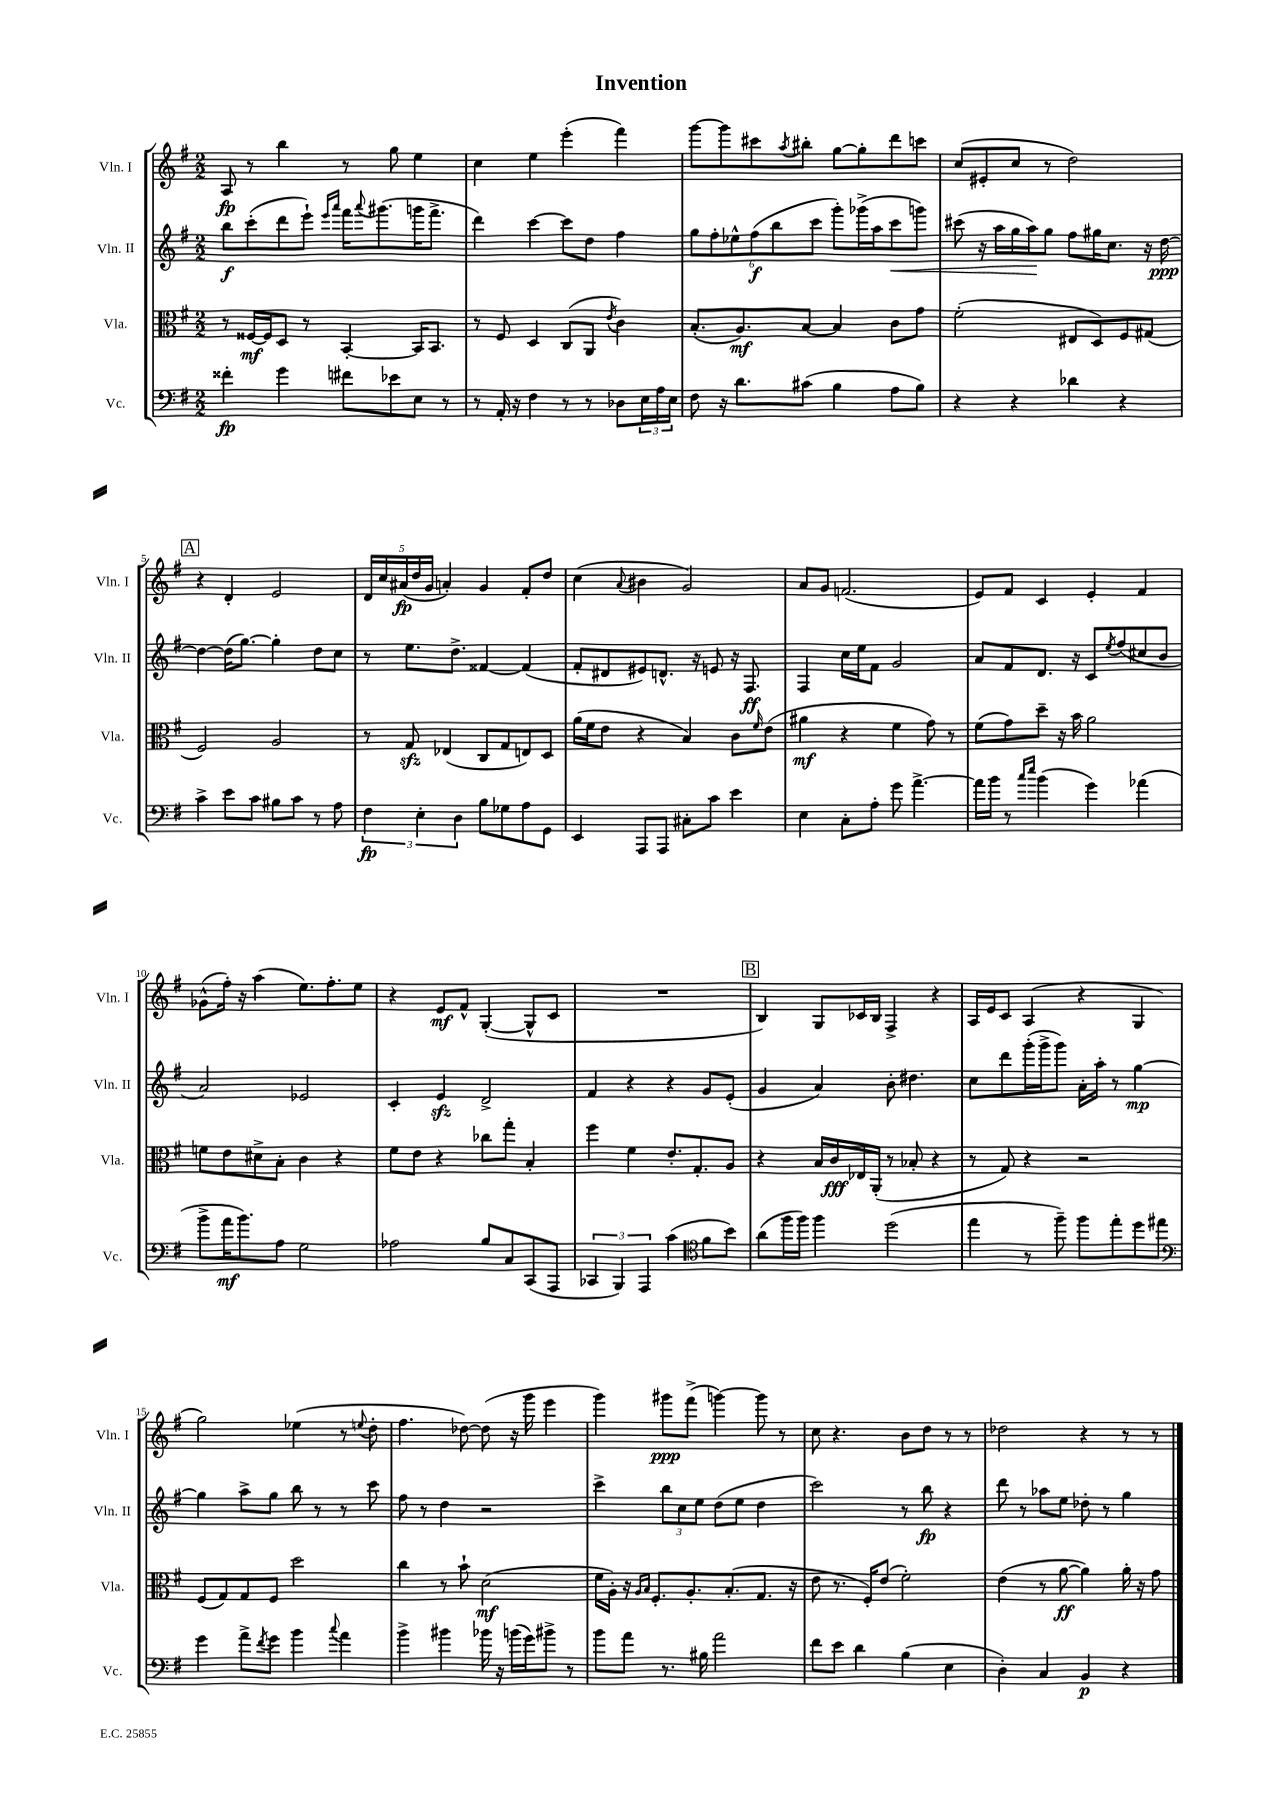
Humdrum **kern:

**kern	**kern	**kern	**kern
*staff4	*staff3	*staff2	*staff1
*clefF4	*clefC3	*clefG2	*clefG2
*k[f#]	*k[f#]	*k[f#]	*k[f#]
*M2/2	*M2/2	*M2/2	*M2/2
4f##'	8r	8bb	8A
.	[16F##	(8ccc'	8r
.	16F##]	.	.
4g	8D	8ddd	4bb
.	8r	8eee`)	.
.	.	16qqeee	.
.	.	16qqaaa	.
8f#	[4BB'	16fff#	8r
.	.	8qqaaa	.
.	.	(8.ggg#	.
8e-	.	.	8gg
8E	16BB]	16ggg	4ee
.	8.BB	8.fff#^	.
8r	.	.	.
=	=	=	=
8r	8r	4ddd)	4cc
16AA'	8F#	.	.
16r	.	.	.
4F#	4D	[4ccc	4ee
8r	(8C	8ccc]	(4eee'
8r	8AA	8dd	.
.	8qe	.	.
8D-	4c)	4ff#	4fff#)
24E	.	.	.
24A	.	.	.
24E	.	.	.
=	=	=	=
8F#	(8.B'	12gg	[8ggg
.	.	12ff#'	.
16r	.	.	8ggg]
.	.	12ee-^^	.
8.d	8.A)	.	.
.	.	(12ff#	8ccc#
.	.	12bb	.
.	.	.	8qaa
(8c#	[8B	.	8bb#'
.	.	12ccc	.
4B	4B]	8ggg')	[8gg
.	.	(16ggg-^	8gg']
.	.	16aa	.
8A	8c	8ccc	8ddd
8B)	8g	8ggg)	8ccc
=	=	=	=
4r	(2f#'	(8ccc#	(8cc
.	.	16r	8e#'
.	.	16aa	.
4r	.	16gg	8cc
.	.	16aa)	.
.	.	8gg	8r
4d-	8E#	8ff#	2dd)
.	8D)	16gg#	.
.	.	8.cc	.
4r	8F#	.	.
.	(8G#	16r	.
.	.	[16dd	.
=	=	=	=
4c^	2F#)	4dd_	4r
8e	.	(16dd]	4d'
.	.	[8.gg)	.
8c	.	.	.
8B#	2A	4gg']	2e
8c	.	.	.
8r	.	8dd	.
8A	.	8cc	.
=	=	=	=
6F#	8r	8r	20d
.	.	.	20cc
.	.	.	(20a#
.	8G	8.ee	.
.	.	.	20dd
6E'	.	.	.
.	.	.	20g
.	(4E-	.	4a')
.	.	8.dd^	.
6D	.	.	.
8B	8C	[4f##	4g
8G-	8G	.	.
8A	8E)	(4f##]	8f#'
8GG	8D	.	8dd
=	=	=	=
4EE	(16a	8f#'	(4cc
.	16f#	.	.
.	8e	8d#	.
.	.	.	8qqa
8AAA	4r	8e#)	4b#
8AAA	.	8.d^^	.
8C#'	4B)	.	2g)
.	.	16r	.
8c	.	8e	.
4e	8c	16r	.
.	.	8.F#	.
.	16qqf#	.	.
.	(8e	.	.
=	=	=	=
4E	4a#	4F#	8a
.	.	.	8g
8C'	4r	16cc	(2.f
.	.	16ee	.
8A'	.	8f#	.
8g	4f#	2g	.
[4.a^	.	.	.
.	8g)	.	.
.	8r	.	.
=	=	=	=
16a]	(8f#	8a	8e)
16b	.	.	.
8r	8g)	8f#	8f#
16qqcc	.	.	.
16qqee	.	.	.
(4b	8dd~	8.d	4c
.	16r	.	.
.	16b	16r	.
4g)	2a	8c	4e'
.	.	8qee	.
.	.	(8ff#	.
(4a-	.	8cc#	4f#
.	.	8b	.
=	=	=	=
8b^	8f	2a)	(8g-^^
16a	8e	.	16ff#')
8.b)	.	.	16r
.	8d#^	.	(4aa
8A	8B'	.	.
2G	4c	2e-	8.ee)
.	.	.	8.ff#'
.	4r	.	.
.	.	.	8ee
=	=	=	=
2A-	8f#	4c'	4r
.	8e	.	.
.	4r	4e	8e
.	.	.	8f#^^
8B	8cc-	2d^	([4G'
8C	8gg'	.	.
(8CC	4B'	.	8G^^]
8AAA	.	.	8c
=	=	=	=
6CC-	4ff#	4f#	1r
6BBB)	.	.	.
.	4f#	4r	.
6AAA	.	.	.
(4c	8.e'	4r	.
.	8.G'	.	.
*clefC4	*	*	*
8f#	.	8g	.
8b)	8A	(8e'	.
=	=	=	=
(8a	4r	4g	4B)
16ff#	.	.	.
16ff#)	.	.	.
4ff#	16B	4a)	8G
.	16c	.	.
.	16E-	.	16c-
.	(16AA'	.	16B
(2dd	8r	8b'	4F#^
.	8B-'	4.dd#	.
.	4r	.	4r
=	=	=	=
4ee	8r	8cc	16A
.	.	.	16e
.	8G)	8ddd	8c
8r	4r	(16ggg'	(4A
.	.	16ggg^	.
8ff#~)	.	8ggg)	.
8ff#	2r	16a'	4r
.	.	16aa'	.
8ee'	.	8r	.
8dd	.	[4gg	4G
8ee#	.	.	.
=	=	=	=
*clefF4	*	*	*
4g	(8F#	4gg]	2gg)
.	8G)	.	.
8a^	8G	8aa^	.
8qf#	.	.	.
8g	8F#	8gg	.
4b	2dd	8bb	(4ee-
.	.	8r	.
8qqcc	.	.	.
4a	.	8r	8r
.	.	.	8qqee
.	.	8ccc	8dd'
=	=	=	=
4b^	4cc	8ff#	4.ff#
.	.	8r	.
4b#	8r	4dd	.
.	8b`	.	[8dd-)
16b-	(2d	2r	(8dd-]
16r	.	.	.
(16b	.	.	16r
16g)	.	.	16ggg
8b#^	.	.	4eee
8r	.	.	.
=	=	=	=
8b	16f#	4ccc^	4ggg)
.	16A')	.	.
8a	16r	.	.
.	16qqA	.	.
.	16qqB	.	.
.	8.F#'	.	.
8.r	.	12bb	8ggg#
.	.	12cc	.
.	8.A'	.	(8fff#^
.	.	12ee	.
16B#	.	.	.
2a	.	(8dd	[4ggg)
.	(8.B'	.	.
.	.	8ee	.
.	8.G	4dd	8ggg]
.	.	.	8r
.	16r	.	.
=	=	=	=
8f#	8e	2ccc)	8cc
8e	8.r	.	4.r
4d	.	.	.
.	16F#')	.	.
.	(8e	.	.
(4B	2f#')	8r	8b
.	.	8bb	8dd
4E	.	4r	8r
.	.	.	8r
=	=	=	=
4D')	(4e	8ddd	2dd-
.	.	8r	.
4C	8r	8aa-	.
.	[8a	8ee	.
4BB	4a])	8dd-'	4r
.	.	8r	.
4r	16a'	4gg	8r
.	16r	.	.
.	8g	.	8r
==	==	==	==
*-	*-	*-	*-
